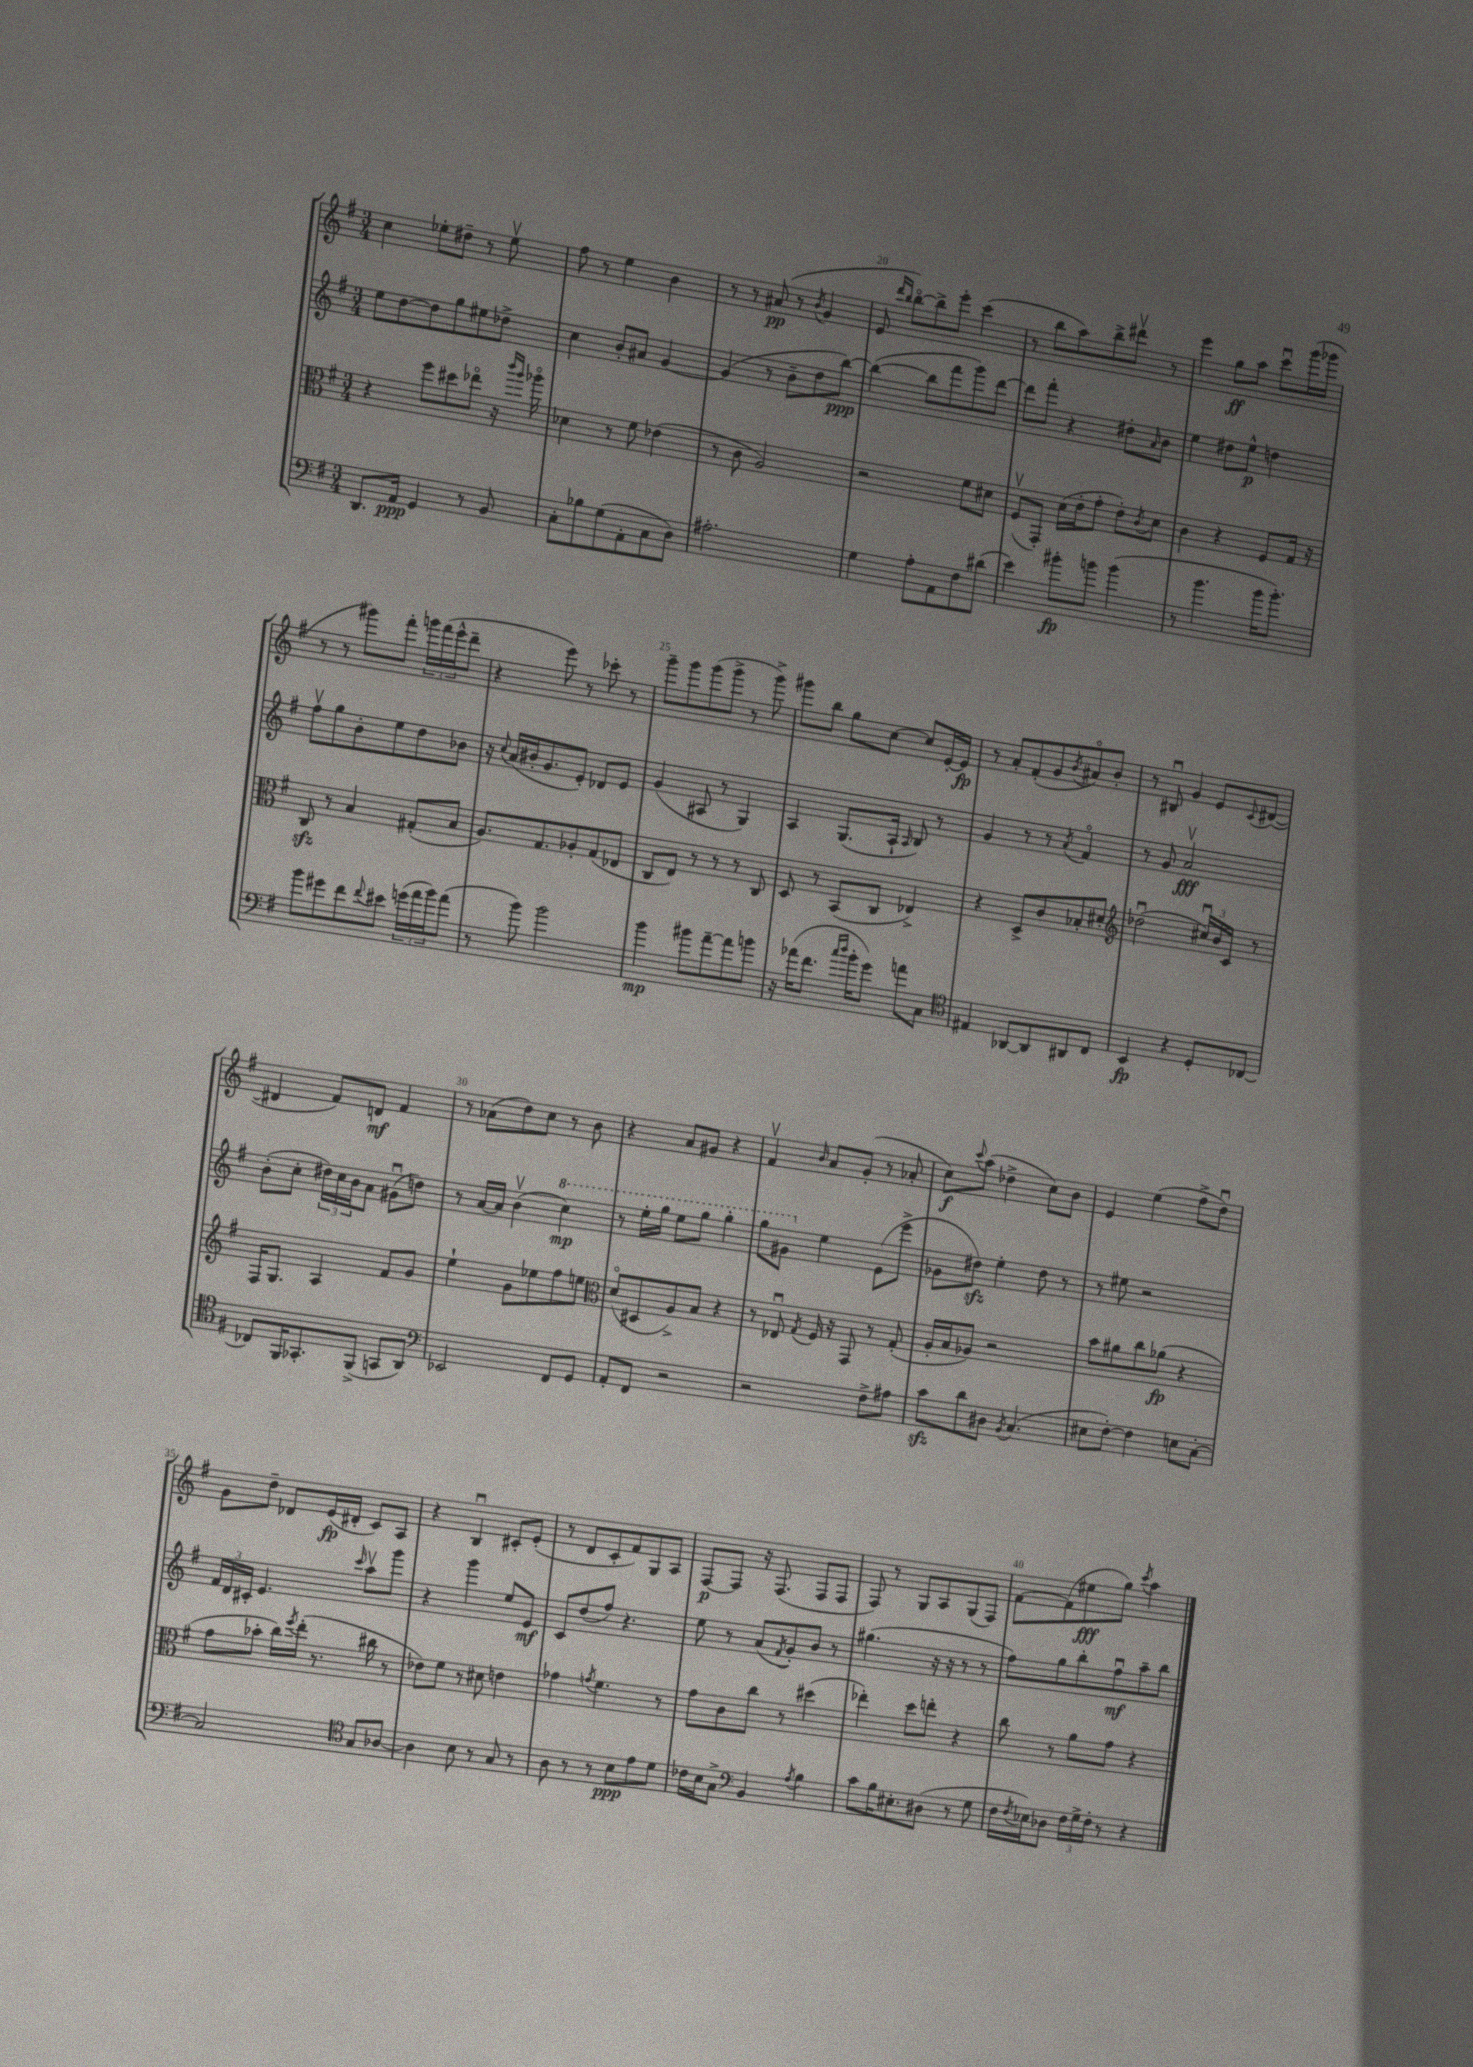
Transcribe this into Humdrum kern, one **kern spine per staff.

**kern	**dynam	**kern	**dynam	**kern	**dynam	**kern	**dynam
*part4	*part4	*part3	*part3	*part2	*part2	*part1	*part1
*staff4	*staff4	*staff3	*staff3	*staff2	*staff2	*staff1	*staff1
*clefF4	*	*clefC3	*	*clefG2	*	*clefG2	*
*k[f#]	*	*k[f#]	*	*k[f#]	*	*k[f#]	*
*M3/4	*	*M3/4	*	*M3/4	*	*M3/4	*
=17	=17	=17	=17	=17	=17	=17	=17
8.DD/L	.	4r	.	8ee\L	.	4cc\	.
.	.	.	.	[8dd\	.	.	.
16AA/Jk	ppp	.	.	.	.	.	.
4GG/	.	8ff#\L	.	8dd\]	.	8ee-X'\L	.
.	.	8dd#X\	.	8gg\	.	8dd#X~\J	.
8r	.	8ee-X\J	.	8ee#X\	.	8r	.
8BB/	.	16r	.	8dd-X^\J	.	8ee-v\	.
.	.	16qqccc/LL	.	.	.	.	.
.	.	16qqaa/JJ	.	.	.	.	.
.	.	16aa-X\	.	.	.	.	.
=18	=18	=18	=18	=18	=18	=18	=18
8C'\L	.	4d-X\	.	4cc\	.	8ff#\	.
8B-X\	.	.	.	.	.	8r	.
(8G\	.	8r	.	8b'/L	.	4ee\	.
8AA'\	.	8f#\	.	8a#X/J	.	.	.
8C\	.	(4e-X\	.	[4g/	.	4b\	.
8D\J)	.	.	.	.	.	.	.
=19	=19	=19	=19	=19	=19	=19	=19
2.A#X'\	.	8r	.	(4g/]	.	8r	.
.	.	8c\	.	.	.	8r	.
.	.	2A/)	.	8r	.	(8a#X/	pp
.	.	.	.	8b~\L	.	8r	.
.	.	.	.	.	.	8qb/	.
.	.	.	.	8dd\	.	4g/	.
.	.	.	.	[8bb\J)	ppp	.	.
=20	=20	=20	=20	=20	=20	=20	=20
4G\	.	2r	.	(4bb\_	.	8e/	.
.	.	.	.	.	.	16qqddd/LL	.
.	.	.	.	.	.	16qqbb/JJ	.
.	.	.	.	.	.	[8bb\L)	.
8A'\L	.	.	.	8bb\L]	.	8bb^\]	.
8AA\	.	.	.	8fff#\	.	8eee'\J	.
8F#\	.	8f#\L	.	8ggg\)	.	(4ccc\	.
(8d#X\J	.	8d#X\J	.	[8ddd\J	.	.	.
=21	=21	=21	=21	=21	=21	=21	=21
4e\)	.	(8F#v/L	.	8ddd\L]	.	8r	.
.	.	8GG'/J)	.	8fff#'\J	.	8bb\L	.
8b#X'\L	fp	(16d\LL	.	4r	.	8aa\)	.
.	.	16e'\J	.	.	.	.	.
8bn\J	.	8g'\J	.	.	.	8bb^\	.
(4b\	.	8e'\L)	.	8dd#X'\L	.	8ddd#Xv\J	.
.	.	8qc/	.	16qqa/	.	.	.
.	.	8d\J	.	8b\J	.	8r	.
=22	=22	=22	=22	=22	=22	=22	=22
8r	.	4c\	.	4ee\	.	4eee\	.
4.b\	.	.	.	.	.	.	.
.	.	4r	.	8dd#X\L	.	8gg\L	ff
.	.	.	.	8ee^^\J	p	8aa\J	.
16b\KL	.	8F#/L	.	4ddn\	.	8cccu\L	.
8.b'\J)	.	.	.	.	.	.	.
.	.	16G/Jk	.	.	.	(16ggg\L	.
.	.	16r	.	.	.	16ggg-X\JJ	.
!!LO:LB:g=z
=23	=23	=23	=23	=23	=23	=23	=23
8b\L	.	8Czz/	.	8ff#v\L	.	8r	.
8g#X\	.	8r	.	8gg\	.	8r	.
8f#\	.	4B/	.	8b'\	.	8ggg#X\L)	.
8qqf#/	.	.	.	.	.	.	.
8e#X\J	.	.	.	8ee\	.	8fff#'\J	.
(24gn\LL	.	(8G#X'/L	.	8dd\	.	24gggn\LL	.
24a\	.	.	.	.	.	(24fff#\	.
24b\J)	.	.	.	.	.	24eee^^\J	.
(8a\J	.	8B/J	.	8b-X\J	.	8ddd~\J	.
=24	=24	=24	=24	=24	=24	=24	=24
8r	.	8.A/L)	.	16r	.	4r	.
.	.	.	.	8qqcc/	.	.	.
.	.	.	.	(16a/LL	.	.	.
8b\)	.	.	.	16b#X'/J	.	.	.
.	.	8.G/	.	8.g/	.	.	.
2b\	.	.	.	.	.	8eee\)	.
.	.	8A-X'/	.	8e'/J)	.	8r	.
.	.	(8G/	.	8d-X/L	.	8ccc-X'\	.
.	.	8E-X/J	.	8e/J	.	8r	.
=25	=25	=25	=25	=25	=25	=25	=25
4b\	mp	8C/L	.	(4g/	.	8ggg~\L	.
.	.	8E/J)	.	.	.	8ggg\	.
8b#X\L	.	8r	.	8A#X/	.	(8ggg\	.
[8a~\	.	8r	.	8r	.	8ggg^\J	.
8a\]	.	8r	.	4G/)	.	8r	.
8bn\J	.	8C/	.	.	.	8ggg^\)	.
=26	=26	=26	=26	=26	=26	=26	=26
16r	.	8D/	.	4A/	.	8ggg#X\L	.
(16a-X\KL	.	.	.	.	.	.	.
8.f#\J	.	8r	.	.	.	8bb\J	.
.	.	(8BB/L	.	(8.G/L	.	8gg\L	.
16qqcc/LL	.	.	.	.	.	.	.
16qqdd/JJ	.	.	.	.	.	.	.
16b'\KL	.	.	.	.	.	.	.
8g\J)	.	8C/J	.	.	.	[8cc\J	.
.	.	.	.	16A`/Jk	.	.	.
.	.	.	.	16qqA/	.	.	.
8an\L	.	4E-X^/)	.	8B/)	.	8cc/L]	.
8C\J	.	.	.	8r	.	[16e'/L	.
.	.	.	.	.	.	16e/JJ]	fp
=27	=27	=27	=27	=27	=27	=27	=27
*clefC4	*	*	*	*	*	*	*
4E#X/	.	4r	.	4g/	.	8r	.
.	.	.	.	.	.	8a'/L	.
[8AA-X/L	.	8D^/L	.	8r	.	(8f#'/	.
8AA-/]	.	8c/	.	8r	.	8g/	.
.	.	.	.	8qa/	.	8qb/	.
8AA#X/	.	8B-X'/	.	4f#/	.	8a#X/)	.
8C/J	.	8d#X'/J	.	.	.	8b'/J	.
=28	=28	=28	=28	=28	=28	=28	=28
*	*	*clefG2	*	*	*	*	*
4BB/	fp	(2dd-Xu\	.	8r	.	8r	.
.	.	.	.	8g/	.	8B#Xu/	.
4r	.	.	.	2av/	fff	4g/	.
8D'/L	.	24cc#Xu/LL)	.	.	.	8e/L	.
.	.	24b/	.	.	.	.	.
.	.	24c/JJ	.	.	.	.	.
.	.	.	.	.	.	8qqc/	.
[8C-X/J	.	8r	.	.	.	([8d#X/J	.
!!LO:LB:g=z
=29	=29	=29	=29	=29	=29	=29	=29
8C-X/L]	.	16F#/KL	.	(8b'\L	.	4d#X/]	.
.	.	8.G/J	.	.	.	.	.
16FF#/K	.	.	.	8cc'\J	.	.	.
8.GG-X'/	.	.	.	.	.	.	.
.	.	4A/	.	24dd#X\LL)	.	8f#/L)	.
.	.	.	.	24cc\	.	.	.
.	.	.	.	24b\J	.	.	.
(8FF#^/J	.	.	.	8a\J	.	8dn/J	mf
8GGn/L	.	8f#/L	.	(8g#Xu\L	.	4f#/	.
8AA/J)	.	8g/J	.	8ddn\J)	.	.	.
=30	=30	=30	=30	=30	=30	=30	=30
*clefF4	*	*	*	*	*	*	*
2EE-X/	.	4ee`\	.	8r	.	8r	.
.	.	.	.	[16a/LL	.	(8a-X\L	.
.	.	.	.	16a/JJ]	.	.	.
.	.	8g\L	.	(4bv\	.	8dd\)	.
.	.	8ee-X\	.	.	.	8cc\J	.
*	*	*	*	*8va	*	*	*
8FF#/L	.	8ff#\	.	4ccc\)	mp	8r	.
8GG/J	.	8een\J	.	.	.	8b\	.
=31	=31	=31	=31	=31	=31	=31	=31
*	*	*clefC3	*	*	*	*	*
8AA'/L	.	(8d/L	.	8r	.	4r	.
8FF#/J	.	8D#X/	.	16eee'\LL	.	.	.
.	.	.	.	16ggg\JJ	.	.	.
2r	.	8A^/)	.	8eee\L	.	8a/L	.
.	.	8B/J	.	8ggg\J	.	8g#X/J	.
.	.	4r	.	4ggg'\	.	4r	.
=32	=32	=32	=32	=32	=32	=32	=32
2r	.	8r	.	8ggg\L	.	4f#v/	.
.	.	8E-Xu/	.	8gg#X\J	.	.	.
.	.	8qG/	.	.	.	16qqb/	.
*	*	*	*	*X8va	*	*	*
.	.	16F#/	.	4ee\	.	8a/L	.
.	.	16r	.	.	.	.	.
.	.	8GG/	.	.	.	(8g'/J	.
8F#^\L	.	8r	.	(8e\L	.	8r	.
8A#X\J	.	(8G'/	.	8eee^\J	.	8a-X'/	.
=33	=33	=33	=33	=33	=33	=33	=33
8czz\L	.	16A'/LL	.	8g-X\L	.	8cc\L)	f
.	.	16B/J	.	.	.	.	.
.	.	.	.	.	.	8qqccc/	.
8d\	.	8A-X/J)	.	8dd#Xzz\J)	.	(8aa\J	.
8D#X\J	.	2r	.	4ee'\	.	4dd-X^\	.
8qBB/	.	.	.	.	.	.	.
(4.C/	.	.	.	.	.	.	.
.	.	.	.	8dd#\	.	8cc\L)	.
.	.	.	.	8r	.	8b\J	.
=34	=34	=34	=34	=34	=34	=34	=34
8E#X\L	.	8b\L	.	8r	.	4e/	.
[8F#'\J)	.	8a#X\	.	8ee#X\	.	.	.
4F#\]	.	8cc\	.	2r	.	(4ee\	.
.	.	(8a-X\J	fp	.	.	.	.
8En\L	.	4r	.	.	.	8ff#^\L	.
[8C'\J	.	.	.	.	.	8ddu\J)	.
!!LO:LB:g=z
=35	=35	=35	=35	=35	=35	=35	=35
2C/]	.	8g\L	.	24f#/LL	.	8g\L	.
.	.	.	.	24d/	.	.	.
.	.	.	.	24c#X'/JJ	.	.	.
.	.	8b-X'\J	.	4.e/	.	8dd~\J	.
.	.	16cc\LL)	.	.	.	8d-X/L	.
.	.	8qff#/	.	.	.	.	.
.	.	(16ee'\JJ	.	.	.	.	.
.	.	8.r	.	.	.	(16e/L	fp
.	.	.	.	.	.	16d#X'/JJ	.
*clefC4	*	*	*	*	*	*	*
.	.	.	.	16qqccc/	.	.	.
8G/L	.	.	.	8aav\L	.	8c/L)	.
.	.	16cc#X\	.	.	.	.	.
[8A-X/J	.	8r	.	8ggg\J	.	8A/J	.
=36	=36	=36	=36	=36	=36	=36	=36
4A-\]	.	8e-X\L)	.	4r	.	4r	.
.	.	8f#\J	.	.	.	.	.
8B\	.	8r	.	4ggg\	.	4Bu/	.
8r	.	8d#X\	.	.	.	.	.
8G/	.	4en\	.	8ee/L	.	8c#X'/L	.
8r	.	.	.	8e/J	mf	(8e'/J	.
=37	=37	=37	=37	=37	=37	=37	=37
8A\	.	4g-X\	.	8c/L	.	8r	.
8r	.	.	.	(8dd/	.	8d/L	.
.	.	8qgn/	.	.	.	.	.
8r	.	4.f#\	.	8ff#/J)	.	8c'/	.
8B\L	ppp	.	.	4.r	.	8f#/)	.
8e\	.	.	.	.	.	8G/	.
8d\J	.	8r	.	.	.	8A/J	.
=38	=38	=38	=38	=38	=38	=38	=38
16c-X\LL	.	8g\L	.	8ee\	.	[8F#/L	p
16B\J	.	.	.	.	.	.	.
8G^\J	.	8c\	.	8r	.	8F#/J]	.
*clefF4	*	*	*	*	*	*	*
4BB/	.	8cc\J	.	(8a/L	.	16r	.
.	.	.	.	.	.	(8.F#/	.
.	.	.	.	8qf#/	.	.	.
.	.	8r	.	8g'/)	.	.	.
8qA/	.	.	.	.	.	.	.
4B\	.	(4dd#X\	.	8b/J	.	8F#/L	.
.	.	.	.	8r	.	8F#/J	.
=39	=39	=39	=39	=39	=39	=39	=39
8c\L	.	4ee-X'\)	.	(4.gg#X\	.	8F#/)	.
16B\K	.	.	.	.	.	8r	.
8.E#X'\	.	.	.	.	.	.	.
.	.	8dd\L	.	.	.	8G/L	.
(8D#X\J	.	8een'\J	.	16r	.	8A/	.
.	.	.	.	16r	.	.	.
8r	.	4r	.	8r	.	(8G/	.
8G\	.	.	.	8r	.	8F#/J)	.
=40	=40	=40	=40	=40	=40	=40	=40
16F#\LL	.	8cc\	.	8ff#\L)	.	[8f#\L	.
8qF#/	.	.	.	.	.	.	.
16E-X\J)	.	.	.	.	.	.	.
8D-X\J	.	8r	.	8gg\	.	(8f#\]	.
24F#\LL	.	8a\L	.	8bb'\	.	8ee#X\	fff
24G^\	.	.	.	.	.	.	.
24F#'\JJ	.	.	.	.	.	.	.
8r	.	8g\J	.	8ff#u\	mf	8gg\J)	.
.	.	.	.	.	.	8qccc/	.
4r	.	4r	.	8aa~\	.	4aa\	.
.	.	.	.	8bb\J	.	.	.
==	==	==	==	==	==	==	==
*-	*-	*-	*-	*-	*-	*-	*-
